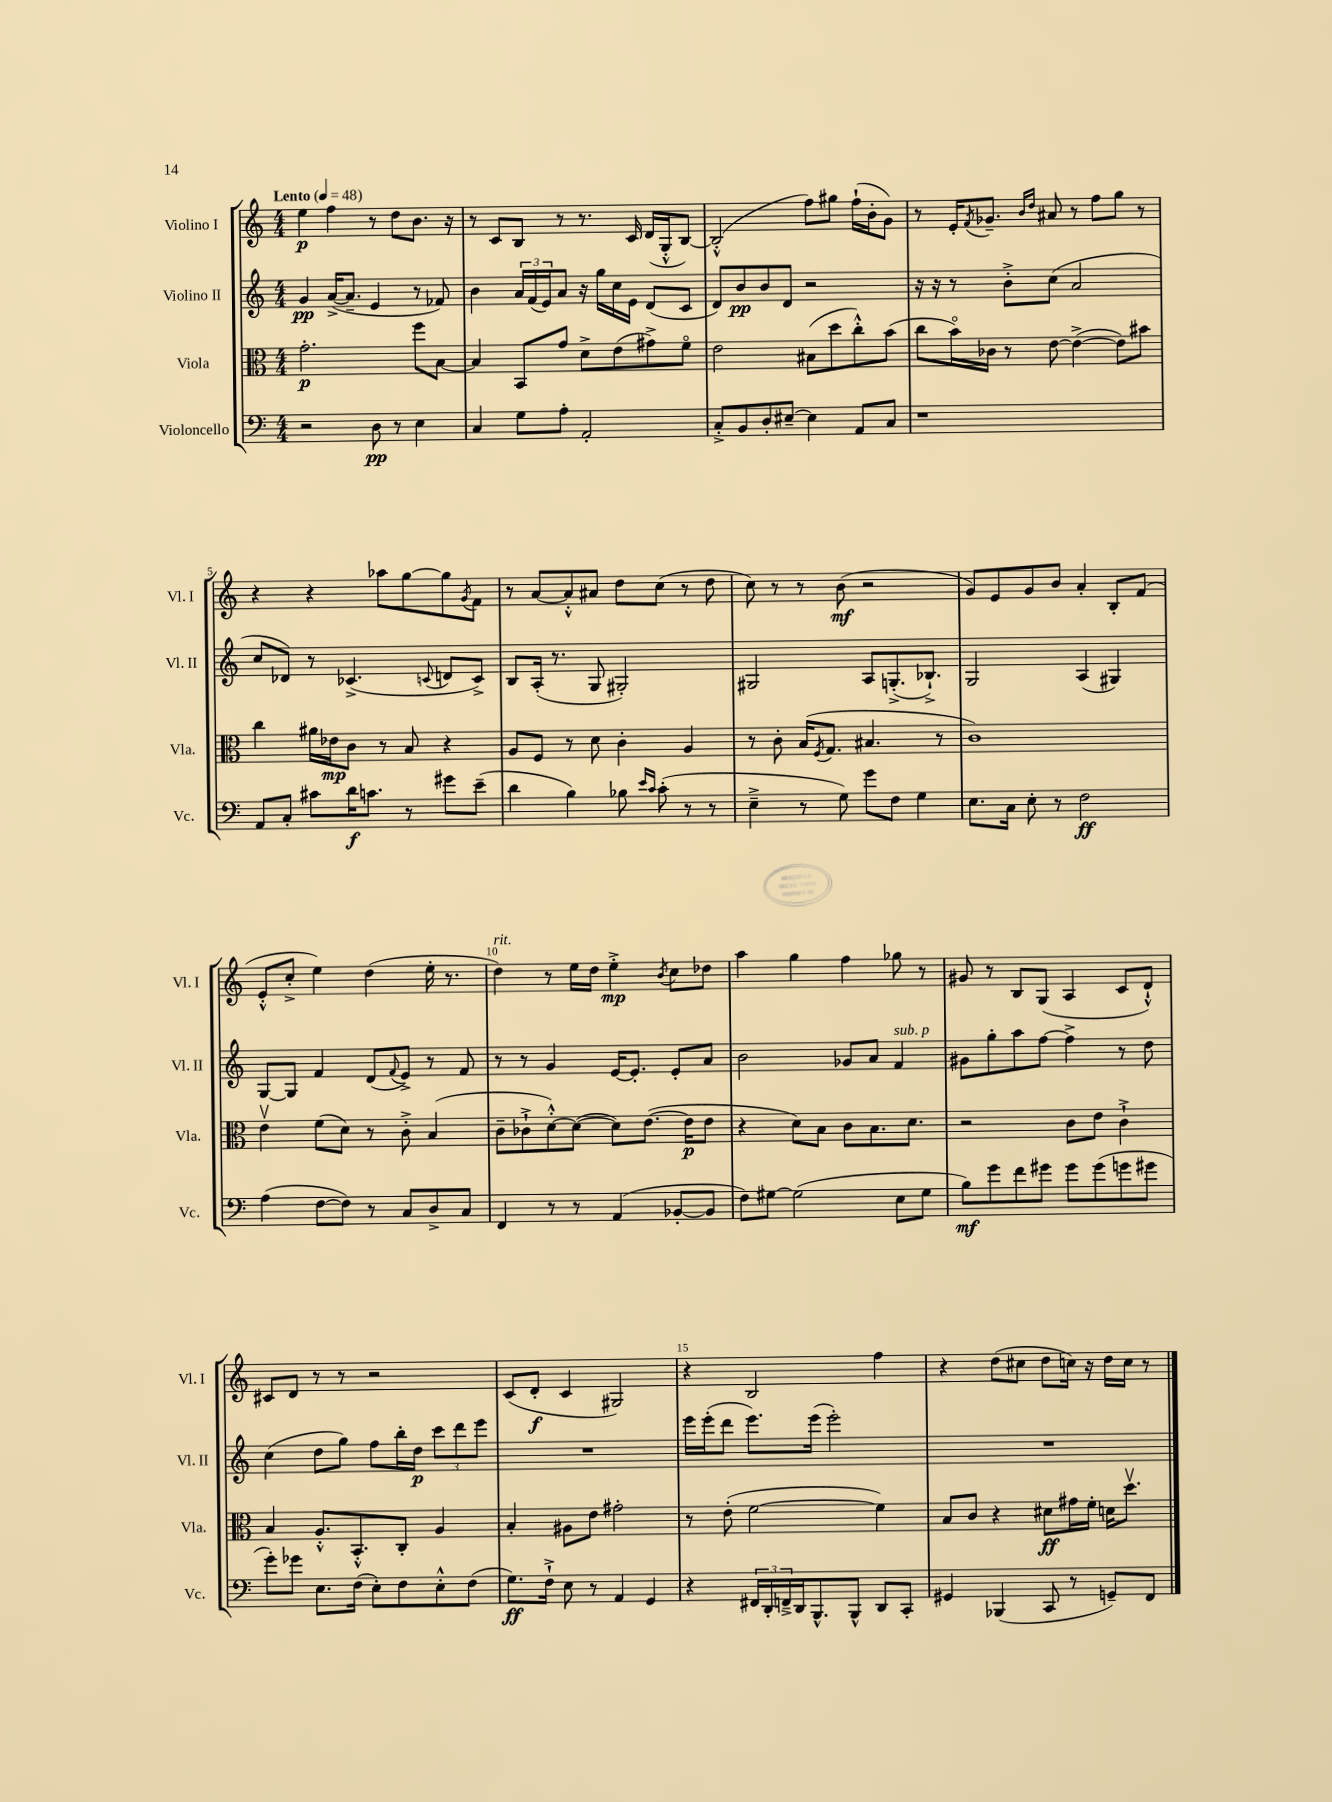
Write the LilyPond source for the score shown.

<<
\new StaffGroup <<
\new Staff = "s0" \with { instrumentName = "Violino I" shortInstrumentName = "Vl. I" } {
    \clef treble \key c \major \numericTimeSignature \time 4/4 \tempo "Lento" 4 = 48
    e''4\p f''4 r8 d''8 b'8. r16 |
    r8 c'8 b8 r8 r8. c'16 d'16( g16-.-^ b8~) |
    b2-.-^( f''8) gis''8 f''16-!( b'16-. g'8) |
    r8 e'16-. \acciaccatura { f'8 } ges'8.-- \grace { b'16 d''16 } ais'8 r8 f''8 g''8 r8 |
    r4 r4 aes''8 g''8~ g''8 \acciaccatura { g'8 } f'8 |
    r8 a'8~ a'8-.-^ ais'8 d''8 c''8( r8 d''8 |
    c''8) r8 r8 b'8\mf( r2 |
    g'8) e'8 g'8 b'8 a'4-. b8-. f'8( |
    e'8-.-^ c''8-.-> e''4) d''4( e''16-. r8. |
    d''4^\markup { \italic "rit." }) r8 e''16 d''16 e''4-.->\mp \acciaccatura { b'8 } c''8 des''8 |
    a''4 g''4 f''4 ges''8 r8 |
    gis'8 r8 b8 g8( a4 c'8 d'8-!-^) |
    cis'8 d'8 r8 r8 r2 |
    c'8( d'8-.\f c'4 gis2) |
    r4 b2 f''4 |
    r4 d''8( cis''8 d''8 c''16) r16 d''16 c''16 r8 \bar "|." |
}
\new Staff = "s1" \with { instrumentName = "Violino II" shortInstrumentName = "Vl. II" } {
    \clef treble \key c \major \numericTimeSignature \time 4/4
    g'4\pp a'16~->( a'8.-- e'4 r8 fes'8) |
    b'4 \tuplet 3/2 { a'16 f'16( e'16) } a'8 r16 g''16 c''16 e'16 d'8( c'8 |
    d'8) b'8\pp b'8 d'8 r2 |
    r16 r16 r8 b'8-.-> c''8( a'2 |
    c''8 des'8) r8 ces'4.->( \appoggiatura { c'8 } d'8 c'8->) |
    b8 a16-.( r8. g8 gis2-.) |
    gis2 a8 g8.-.->( bes8.-!->) |
    g2 a4( gis4) |
    g8~ g8 f'4 d'8( \appoggiatura { f'8 } e'8->) r8 f'8 |
    r8 r8 g'4 e'16~ e'8.-. e'8-. a'8 |
    b'2 ges'8 a'8 f'4^\markup { \italic "sub. p" } |
    gis'8 g''8-. a''8 f''8~ f''4-> r8 d''8 |
    c''4( d''8 g''8) f''8 b''16-. d''16\p \tuplet 3/2 { c'''8 d'''8 e'''8 } |
    R1 |
    e'''16 e'''16-.( d'''8 e'''8.) e'''16( e'''2-.) |
    R1 \bar "|." |
}
\new Staff = "s2" \with { instrumentName = "Viola" shortInstrumentName = "Vla." } {
    \clef alto \key c \major \numericTimeSignature \time 4/4
    g'2.-.\p f''8 b8~ |
    b4 b,8 g'8 d'8-> e'8( gis'8->) f'8\flageolet |
    e'2 bis8( d''8 c''8-.-^) b'8( |
    c''8 b'16\flageolet) ces'16 r8 e'8~ e'4~->( e'8) bis'8 |
    c''4 ais'16 ees'16\mp c'8 r8 b8 r4 |
    a8 f8 r8 d'8 c'4-. a4 |
    r8 c'8-. b16( \acciaccatura { f8 } g8. bis4. r8 |
    c'1) |
    e'4\upbow f'8( d'8) r8 c'8-.-> b4( |
    c'8-- ces'8-!-> d'8~-.-^) d'8~( d'8) e'8.~( e'16\p e'8 |
    r4 d'8) b8 c'8 b8. d'8. |
    r2 c'8 e'8 c'4-!-> |
    b4 a8.-.-^ b,8.-.-^ c8-. a4 |
    b4-. ais8 e'8 gis'2-. |
    r8 e'8-.( f'2~ f'4) |
    b8 c'8 r4 dis'8\ff gis'16 f'16-. d'16 d''8.\upbow \bar "|." |
}
\new Staff = "s3" \with { instrumentName = "Violoncello" shortInstrumentName = "Vc." } {
    \clef bass \key c \major \numericTimeSignature \time 4/4
    r2 d8\pp r8 e4 |
    c4 g8 a8-. a,2-. |
    c8-.-> b,8 d8-. eis8~-- eis4 a,8 c8 |
    r1 |
    a,8 c8-. cis'8 d'16\f c'8. r8 gis'8 e'8--( |
    d'4 b4) bes8 \grace { e'16 c'16 } c'8-.( r8 r8 |
    e4---> r8 g8) g'8 f8 g4 |
    e8. c16 e8-. r8 f2\ff |
    a4( f8~ f8) r8 c8 d8-> c8 |
    f,4 r8 r8 a,4( bes,8~-. bes,8 |
    f8) gis8~ gis2( e8 gis8 |
    b8\mf) g'8 f'8 gis'8 gis'8 gis'8( g'8 gis'8 |
    g'8-.) ges'8 e8. f16( e8-.) f8 e8-.-^ f8( |
    g8.\ff) f16-!-> e8 r8 a,4 g,4 |
    r4 \tuplet 3/2 { fis,16 d,16-. f,16---> } d,16 b,,8.-^ b,,8-^ d,8 c,8-. |
    gis,4 bes,,4( c,8 r8 g,8--) f,8 \bar "|." |
}
>>
>>
\layout { \context { \Score \override BarNumber.break-visibility = ##(#f #t #t) barNumberVisibility = #(every-nth-bar-number-visible 5) } }
